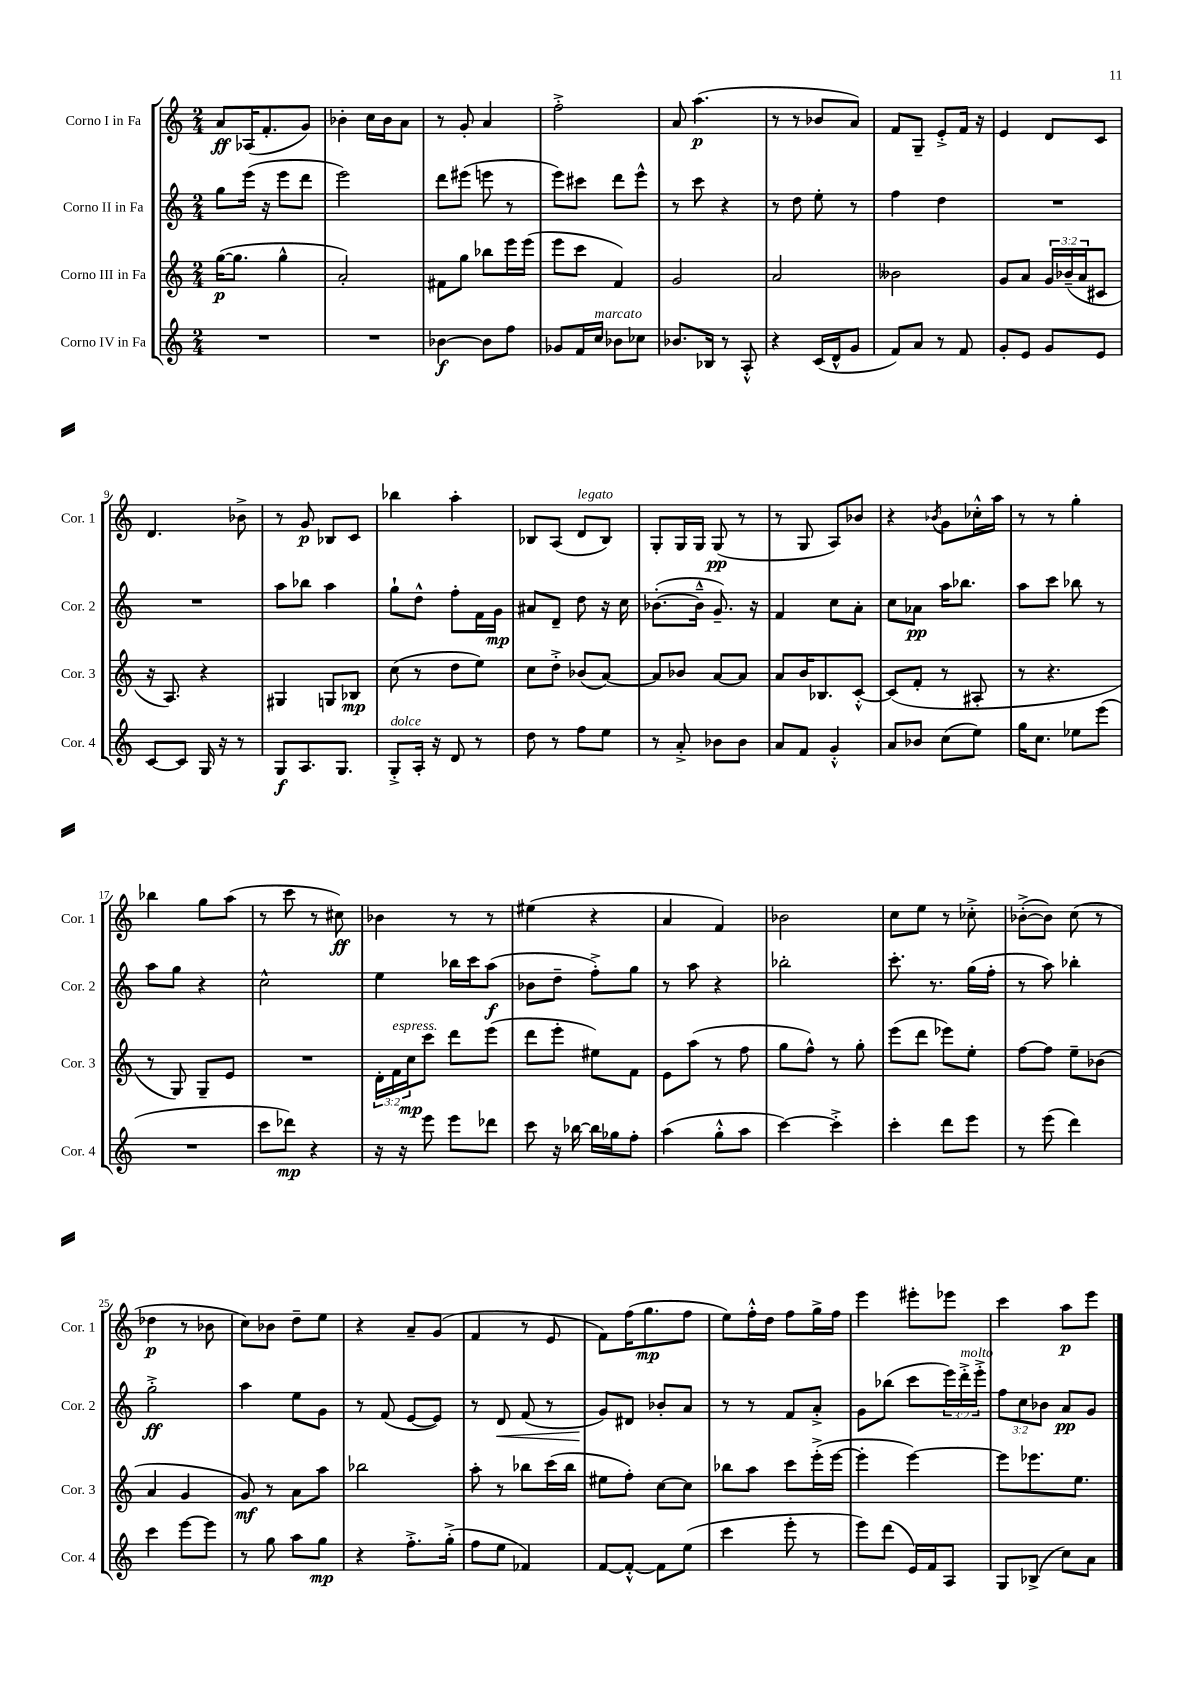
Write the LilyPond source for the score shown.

<<
\new StaffGroup <<
\new Staff = "s0" \with { instrumentName = "Corno I in Fa" shortInstrumentName = "Cor. 1" } {
    \clef treble \key c \major \numericTimeSignature \time 2/4
    a'8\ff aes16( f'8.-. g'8) |
    bes'4-. c''16 bes'16 a'8 |
    r8 g'8-. a'4 |
    f''2-.-> |
    a'8 a''4.\p( |
    r8 r8 bes'8 a'8) |
    f'8 g8-- e'8-.-> f'16 r16 |
    e'4 d'8 c'8 |
    d'4. bes'8-> |
    r8 g'8\p bes8 c'8 |
    bes''4 a''4-. |
    bes8 a8( d'8^\markup { \italic "legato" } bes8) |
    g8-. g16 g16 g8\pp( r8 |
    r8 g8 a8) bes'8 |
    r4 \acciaccatura { bes'8 } g'8 ces''16-.-^ a''16 |
    r8 r8 g''4-. |
    bes''4 g''8 a''8( |
    r8 c'''8 r8 cis''8\ff) |
    bes'4 r8 r8 |
    eis''4( r4 |
    a'4 f'4) |
    bes'2 |
    c''8 e''8 r8 ces''8-.-> |
    bes'8~-.->( bes'8) c''8( r8 |
    des''4\p r8 bes'8 |
    c''8) bes'8 d''8-- e''8 |
    r4 a'8-- g'8( |
    f'4 r8 e'8 |
    f'8) f''16( g''8.\mp f''8 |
    e''8) f''16-.-^ d''16 f''8 g''16-> f''16 |
    e'''4 eis'''8-. ees'''8 |
    c'''4 a''8\p e'''8 \bar "|." |
}
\new Staff = "s1" \with { instrumentName = "Corno II in Fa" shortInstrumentName = "Cor. 2" } {
    \clef treble \key c \major \numericTimeSignature \time 2/4 \override Staff.TupletNumber.text = #tuplet-number::calc-fraction-text
    g''8 e'''16( r16 e'''8 d'''8 |
    e'''2) |
    d'''8 eis'''8( e'''8 r8 |
    e'''8) cis'''8 d'''8 e'''8-^ |
    r8 c'''8 r4 |
    r8 d''8 e''8-. r8 |
    f''4 d''4 |
    R2 |
    R2 |
    a''8 bes''8 a''4 |
    g''8-! d''8-^ f''8-. f'16 g'16\mp |
    ais'8 d'8-- d''8 r16 c''16 |
    bes'8.~-.( bes'16---^ g'8.--) r16 |
    f'4 c''8 a'8-. |
    c''8 aes'8\pp a''16 bes''8. |
    a''8 c'''8 bes''8 r8 |
    a''8 g''8 r4 |
    c''2-^ |
    e''4 bes''16 c'''16 a''8\f( |
    bes'8 d''8-- f''8-.->) g''8 |
    r8 a''8 r4 |
    bes''2-. |
    c'''8.-. r8. g''16( f''16-. |
    r8 a''8) bes''4-. |
    g''2-.->\ff |
    a''4 e''8 g'8 |
    r8 f'8( e'8~ e'8) |
    r8 d'8\< f'8( r8 |
    g'8\!) dis'8 bes'8-. a'8 |
    r8 r8 f'8 a'8-.-> |
    g'8 bes''8( c'''8 \tuplet 3/2 { e'''16) d'''16-.->^\markup { \italic "molto" } e'''16-.-> } |
    \tuplet 3/2 { f''8 c''8 bes'8 } a'8\pp g'8 \bar "|." |
}
\new Staff = "s2" \with { instrumentName = "Corno III in Fa" shortInstrumentName = "Cor. 3" } {
    \clef treble \key c \major \numericTimeSignature \time 2/4 \override Staff.TupletNumber.text = #tuplet-number::calc-fraction-text
    g''16~\p( g''8. g''4-^ |
    a'2-.) |
    fis'8 g''8 bes''8 e'''16 e'''16( |
    e'''8 c'''8 f'4) |
    g'2 |
    a'2 |
    beses'2 |
    g'8 a'8 \tuplet 3/2 { g'16 bes'16--( a'16 } cis'8 |
    r16 a8.) r4 |
    gis4 g8 bes8\mp |
    c''8( r8 d''8 e''8) |
    c''8 d''8-.-> bes'8( a'8~) |
    a'8 bes'8 a'8~ a'8 |
    a'8 b'16 bes8. c'8~-.-^ |
    c'8( f'8-. r8 ais8-. |
    r8 r4. |
    r8 g8) g8-- e'8 |
    R2 |
    \tuplet 3/2 { d'16-. f'16^\markup { \italic "espress." } c''16\mp } c'''8 d'''8 e'''8( |
    d'''8 e'''8-. eis''8) f'8 |
    e'8 a''8( r8 f''8 |
    g''8 f''8-^) r8 g''8-. |
    e'''8( d'''8 ees'''8) e''8-. |
    f''8~ f''8 e''8-- bes'8( |
    a'4 g'4 |
    g'8\mf) r8 a'8 a''8 |
    bes''2 |
    a''8-. r8 bes''8 c'''16( bes''16 |
    eis''8 f''8-.) c''8~ c''8 |
    bes''8 a''8 c'''8 e'''16-.->( e'''16~ |
    e'''4-. e'''4~) |
    e'''8 ees'''8. e''8. \bar "|." |
}
\new Staff = "s3" \with { instrumentName = "Corno IV in Fa" shortInstrumentName = "Cor. 4" } {
    \clef treble \key c \major \numericTimeSignature \time 2/4
    R2 |
    R2 |
    bes'4~\f bes'8 f''8 |
    ges'8 f'16 c''16^\markup { \italic "marcato" } bes'8 ces''8 |
    bes'8. bes16 r8 a8-.-^ |
    r4 c'16( d'16-^ g'8 |
    f'8) a'8 r8 f'8 |
    g'8-. e'8 g'8 e'8 |
    c'8~ c'8 g16 r16 r8 |
    g8\f a8. g8. |
    g8-.->^\markup { \italic "dolce" } a16-. r16 d'8 r8 |
    d''8 r8 f''8 e''8 |
    r8 a'8-.-> bes'8 bes'8 |
    a'8 f'8 g'4-.-^ |
    a'8 bes'8 c''8( e''8) |
    g''16 c''8. ees''8 e'''8( |
    R2 |
    c'''8 des'''8\mp) r4 |
    r16 r16 e'''8 e'''8 des'''8 |
    c'''8 r16 bes''16~ bes''16 ges''16 f''8-. |
    a''4( g''8-.-^ a''8 |
    c'''4~) c'''4-.-> |
    c'''4-. d'''8 e'''8 |
    r8 e'''8( d'''4) |
    c'''4 e'''8~ e'''8 |
    r8 g''8 a''8 g''8\mp |
    r4 f''8.-.-> g''16-.->( |
    f''8 e''8 fes'4) |
    f'8~ f'8~-.-^ f'8 e''8( |
    c'''4 e'''8-. r8 |
    e'''8) d'''8( e'16) f'16 a8 |
    g8 bes8->( c''8) a'8 \bar "|." |
}
>>
>>
